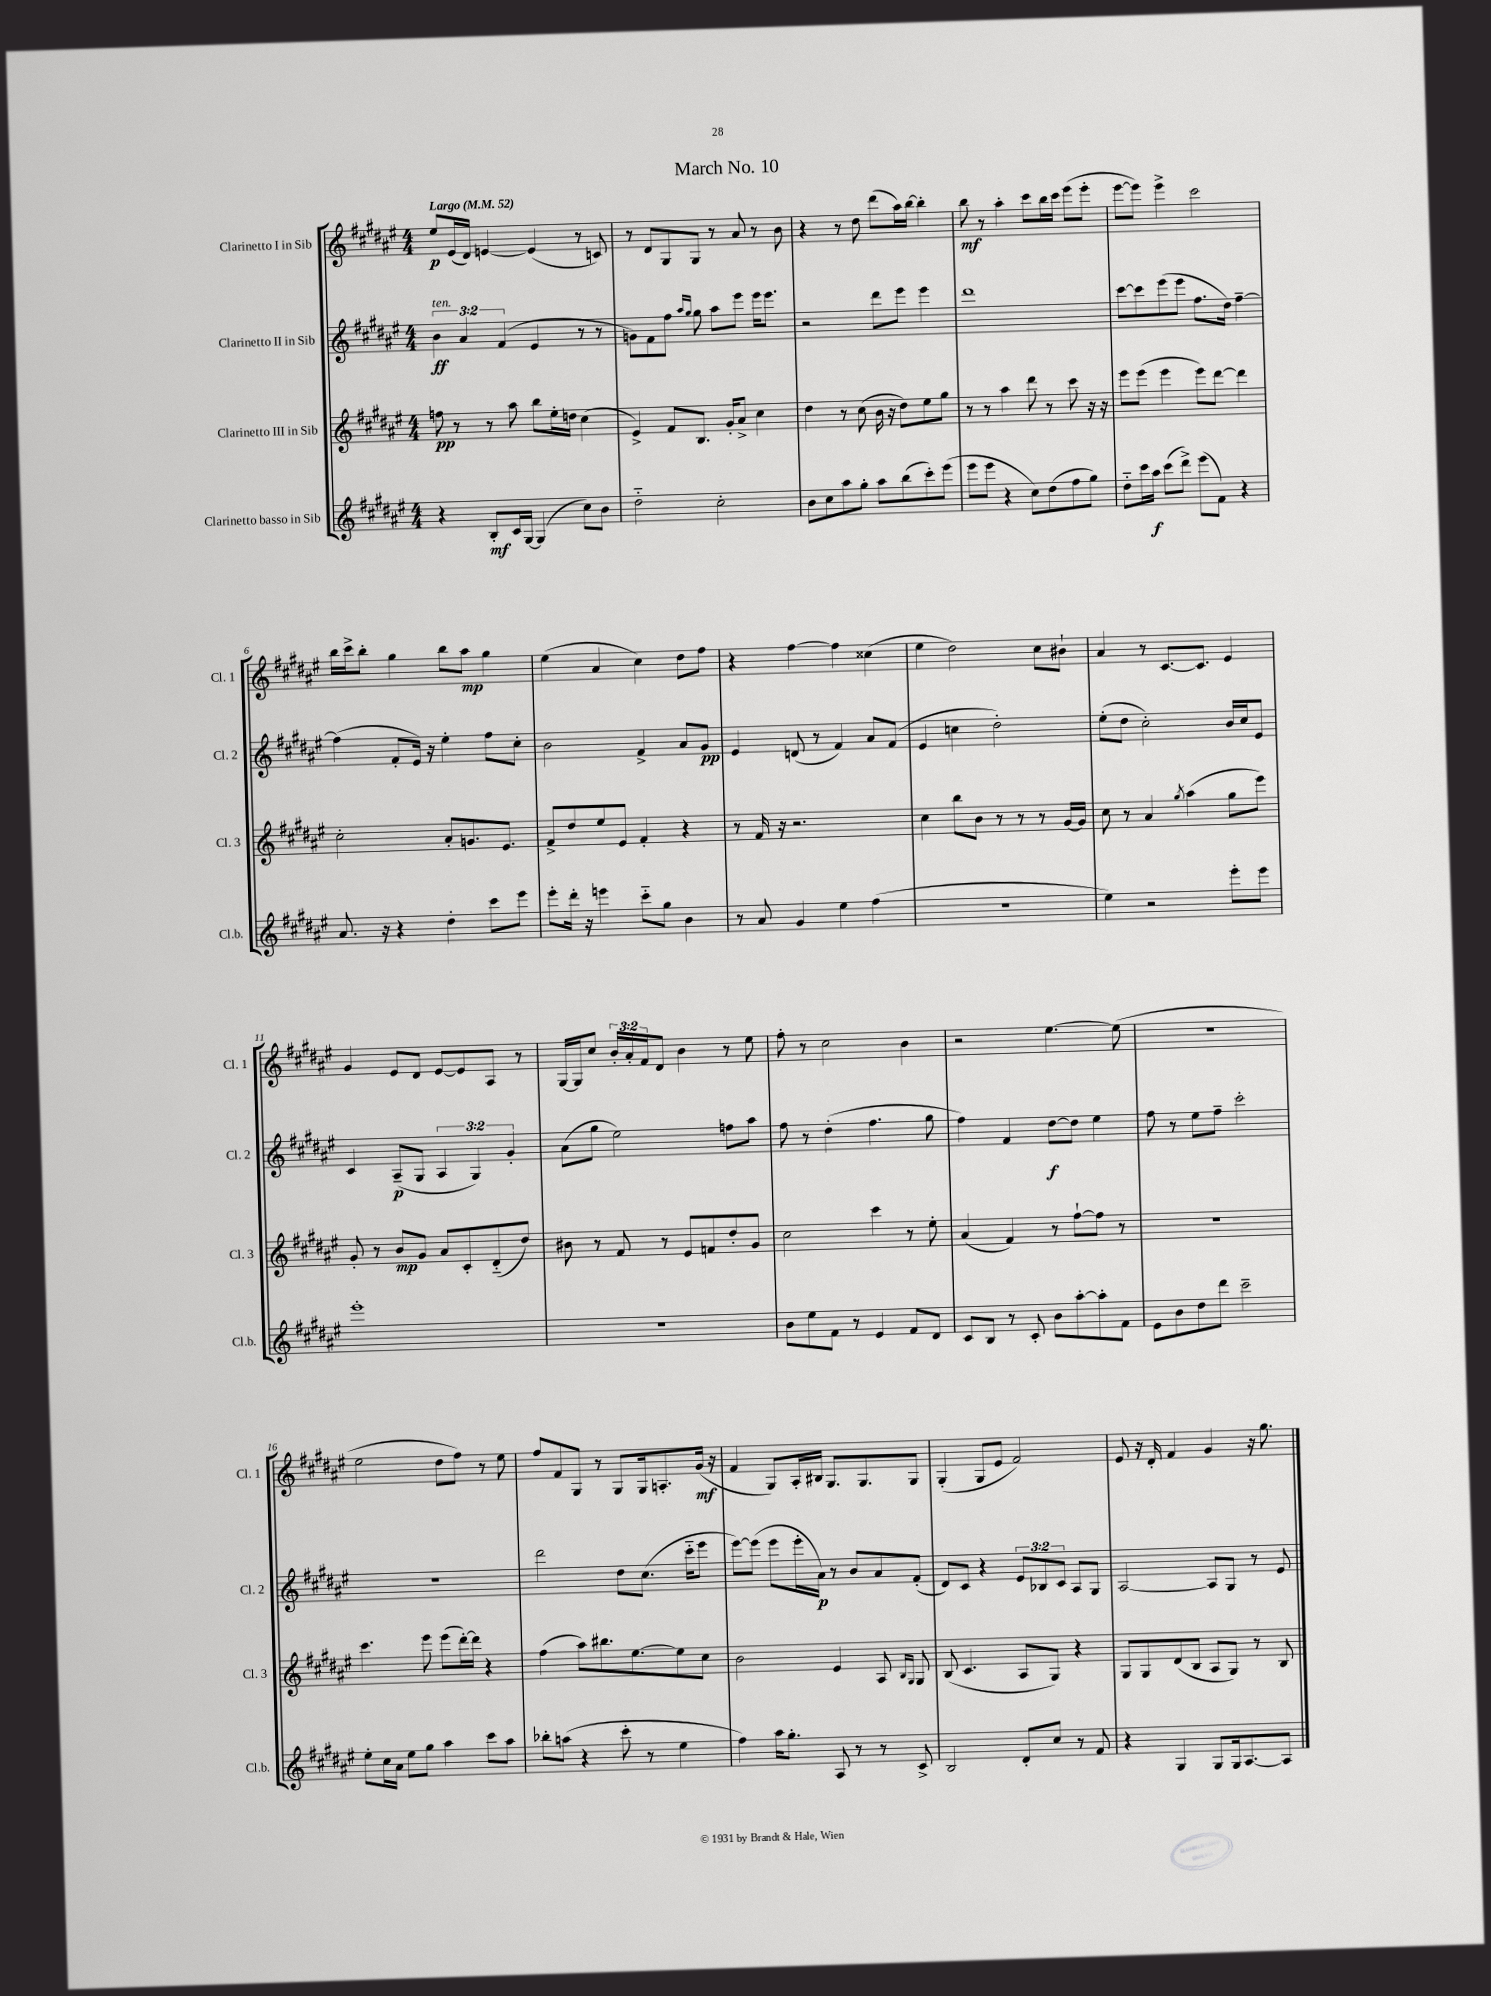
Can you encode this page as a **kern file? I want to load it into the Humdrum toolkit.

**kern	**kern	**kern	**kern
*staff4	*staff3	*staff2	*staff1
*clefG2	*clefG2	*clefG2	*clefG2
*k[f#c#g#d#a#e#]	*k[f#c#g#d#a#e#]	*k[f#c#g#d#a#e#]	*k[f#c#g#d#a#e#]
*M4/4	*M4/4	*M4/4	*M4/4
*MM52	*MM52	*MM52	*MM52
4r	8ff	6b	8ee#
.	8r	.	(16e#
.	.	6a#	.
.	.	.	16d#)
8B'	8r	.	[4e
.	.	(6f#	.
16c#	8aa#	.	.
[16G#	.	.	.
(4G#]	8bb	4e#	(4e]
.	16ee#'	.	.
.	16dd	.	.
8cc#)	(4cc#	8r	8r
8b	.	8r	8c)
=	=	=	=
2dd#'~	4e#^)	8g)	8r
.	.	8f#	8d#
.	8f#	8ff#	8G#
.	.	16qqaa#	.
.	.	16qqgg#	.
.	8.B	8gg#	8G#
2cc#'	.	8aa#	8r
.	16g#'	.	.
.	8a#^	8eee#	8a#
.	4cc#	16eee#	8r
.	.	8.eee#	.
.	.	.	8b
=	=	=	=
8b	4dd#	2r	4r
8cc#	.	.	.
8aa#	8r	.	8r
8gg#'	(8cc#	.	8dd#
8aa#	16b	8ddd#	(8ddd#
.	16r	.	.
(8bb	8dd#)	8eee#	16aa#)
.	.	.	[16bb
8ccc#')	8ee#	4eee#	4bb']
(8eee#	8gg#	.	.
=	=	=	=
8eee#	8r	1ddd#	8bb
8eee#	8r	.	8r
4r	4aa#	.	4aa#'
8cc#)	8ddd#	.	8ccc#
(8dd#	8r	.	16bb
.	.	.	16ccc#
8ff#	8ccc#	.	(8eee#
8gg#)	16r	.	8eee#'
.	16r	.	.
=	=	=	=
8dd#'~	8eee#	[8ccc#	[8eee#
16ccc#	(8eee#	8ccc#]	8eee#])
16aa#	.	.	.
(8ccc#	4eee#	(8eee#	4eee#^
8ddd#^)	.	8eee#	.
(8eee#	8eee#)	8.ff#	2ccc#
8f#)	[8ddd#	.	.
.	.	16dd#)	.
4r	4ddd#]	[4ff#~	.
=	=	=	=
8.a#	2cc#'	(4ff#]	16bb
.	.	.	16ccc#^
.	.	.	8bb'
16r	.	.	.
4r	.	8f#'	4gg#
.	.	16e#)	.
.	.	16r	.
4dd#'	8a#'	4ee#'	8bb
.	8.g	.	8aa#
8ccc#	.	8ff#	4gg#
.	8.e#	.	.
8eee#	.	8cc#'	.
=	=	=	=
8eee#'	8f#^	2b	(4ee#
16ddd#'	8dd#	.	.
16r	.	.	.
4eee	8ee#	.	4a#
.	8e#	.	.
8ccc#'~	4f#'	4f#^	4cc#)
8gg#	.	.	.
4b	4r	8a#	8dd#
.	.	8g#	8ff#
=	=	=	=
8r	8r	4e#	4r
8a#	16f#	.	.
.	16r	.	.
4g#	2.r	(8d	[4ff#
.	.	8r	.
4ee#	.	4f#)	4ff#]
(4ff#	.	8a#	(4cc##
.	.	(8f#	.
=	=	=	=
1r	4cc#	4e#	4ee#
.	8bb	4cc	2dd#)
.	8b	.	.
.	8r	2dd#')	.
.	8r	.	.
.	8r	.	8cc#
.	[16g#	.	8b#`
.	16g#]	.	.
=	=	=	=
4ee#)	8cc#	(8ee#'	4a#
.	8r	8dd#	.
2r	4a#	2cc#')	8r
.	.	.	[8.c#
.	8qgg#	.	.
.	(4aa#	.	.
.	.	.	8.c#]
8eee#'	8gg#	16b	4e#
.	.	16cc#	.
8eee#	8eee#)	8e#	.
=	=	=	=
1eee#'	8g#'	4c#	4g#
.	8r	.	.
.	8b	(8A#~	8e#
.	8g#	8G#	8d#
.	8a#	6A#	[8e#
.	8c#'	.	8e#]
.	.	6G#)	.
.	(8d#'~	.	8A#
.	.	6g#'	.
.	8dd#)	.	8r
=	=	=	=
1r	8b#	(8a#	[16G#
.	.	.	16G#]
.	8r	8gg#	8cc#
.	8f#	2ee#)	24b'
.	.	.	24a#'
.	.	.	24f#
.	8r	.	8d#
.	8e#	.	4b
.	8f	.	.
.	8dd#'	8ff	8r
.	8g#	8aa#	8ee#
=	=	=	=
8b	2cc#	8ff#	8ff#'
8ee#	.	8r	8r
8f#	.	(4dd#'	2cc#
8r	.	.	.
4e#	4ccc#	4.ff#	.
8f#	8r	.	4b
8d#	8ee#'	8gg#	.
=	=	=	=
8c#	(4a#	4ff#)	2r
8B	.	.	.
8r	4f#)	4f#	.
8c#'	.	.	.
8b	8r	[8dd#	[4.ee#
[8aa#'	[8ff#`	8dd#]	.
8aa#']	8ff#]	4ee#	.
8f#	8r	.	(8ee#]
=	=	=	=
8e#	1r	8ff#	1r
8b	.	8r	.
8dd#	.	8ee#	.
8ddd#	.	8ff#~	.
2ccc#~	.	2ccc#'	.
=	=	=	=
8ee#'	4.ccc#	1r	2ee#
16cc#	.	.	.
16a#	.	.	.
8ee#	.	.	.
8gg#	8eee#	.	.
4aa#	(8eee#	.	8dd#
.	[16ddd#')	.	8ff#)
.	16ddd#]	.	.
8ccc#	4r	.	8r
8aa#	.	.	8ee#
=	=	=	=
8bb-'	(4ff#	2ddd#	8ff#
(8aa	.	.	8f#
4r	8aa#)	.	8G#
.	8.bb#	.	8r
8ccc#'	.	8dd#	8G#
.	[8.ee#	.	.
8r	.	(8.cc#	16G#
.	.	.	8.A'
4ee#	8ee#]	.	.
.	.	16ccc#'~	.
.	8cc#	8eee#	(16g#
.	.	.	16r
=	=	=	=
4ff#)	2b	[8eee#)	4f#
.	.	(8eee#]	.
16aa#	.	8eee#	8G#)
8.gg#'	.	.	.
.	.	16eee#'	16A#'
.	.	16a#)	16B#
8A#	4e#	8r	8.G#
8r	.	8b	.
.	.	.	8.G#
8r	8A#	8a#	.
.	16qqB	.	.
.	16qqG#	.	.
8c#^	8G#	(8f#'	8G#
=	=	=	=
2B	(8B	8d#)	(4G#'
.	4.c#	8c#	.
.	.	4r	8G#
.	.	.	8e#
8d#'	8A#	12e#	2f#)
.	.	12B-	.
8cc#	8G#)	.	.
.	.	12c#	.
8r	4r	8A#	.
8f#	.	8G#	.
=	=	=	=
4r	8G#	[2A#	8e#
.	8G#	.	16r
.	.	.	16d#'
4G#	(8d#	.	4f#
.	8B	.	.
8G#	8A#	8A#]	4g#
16G#	8G#)	8G#	.
[8.A#	.	.	.
.	8r	8r	16r
.	.	.	8.gg#
8A#]	8B	8e#	.
==	==	==	==
*-	*-	*-	*-
